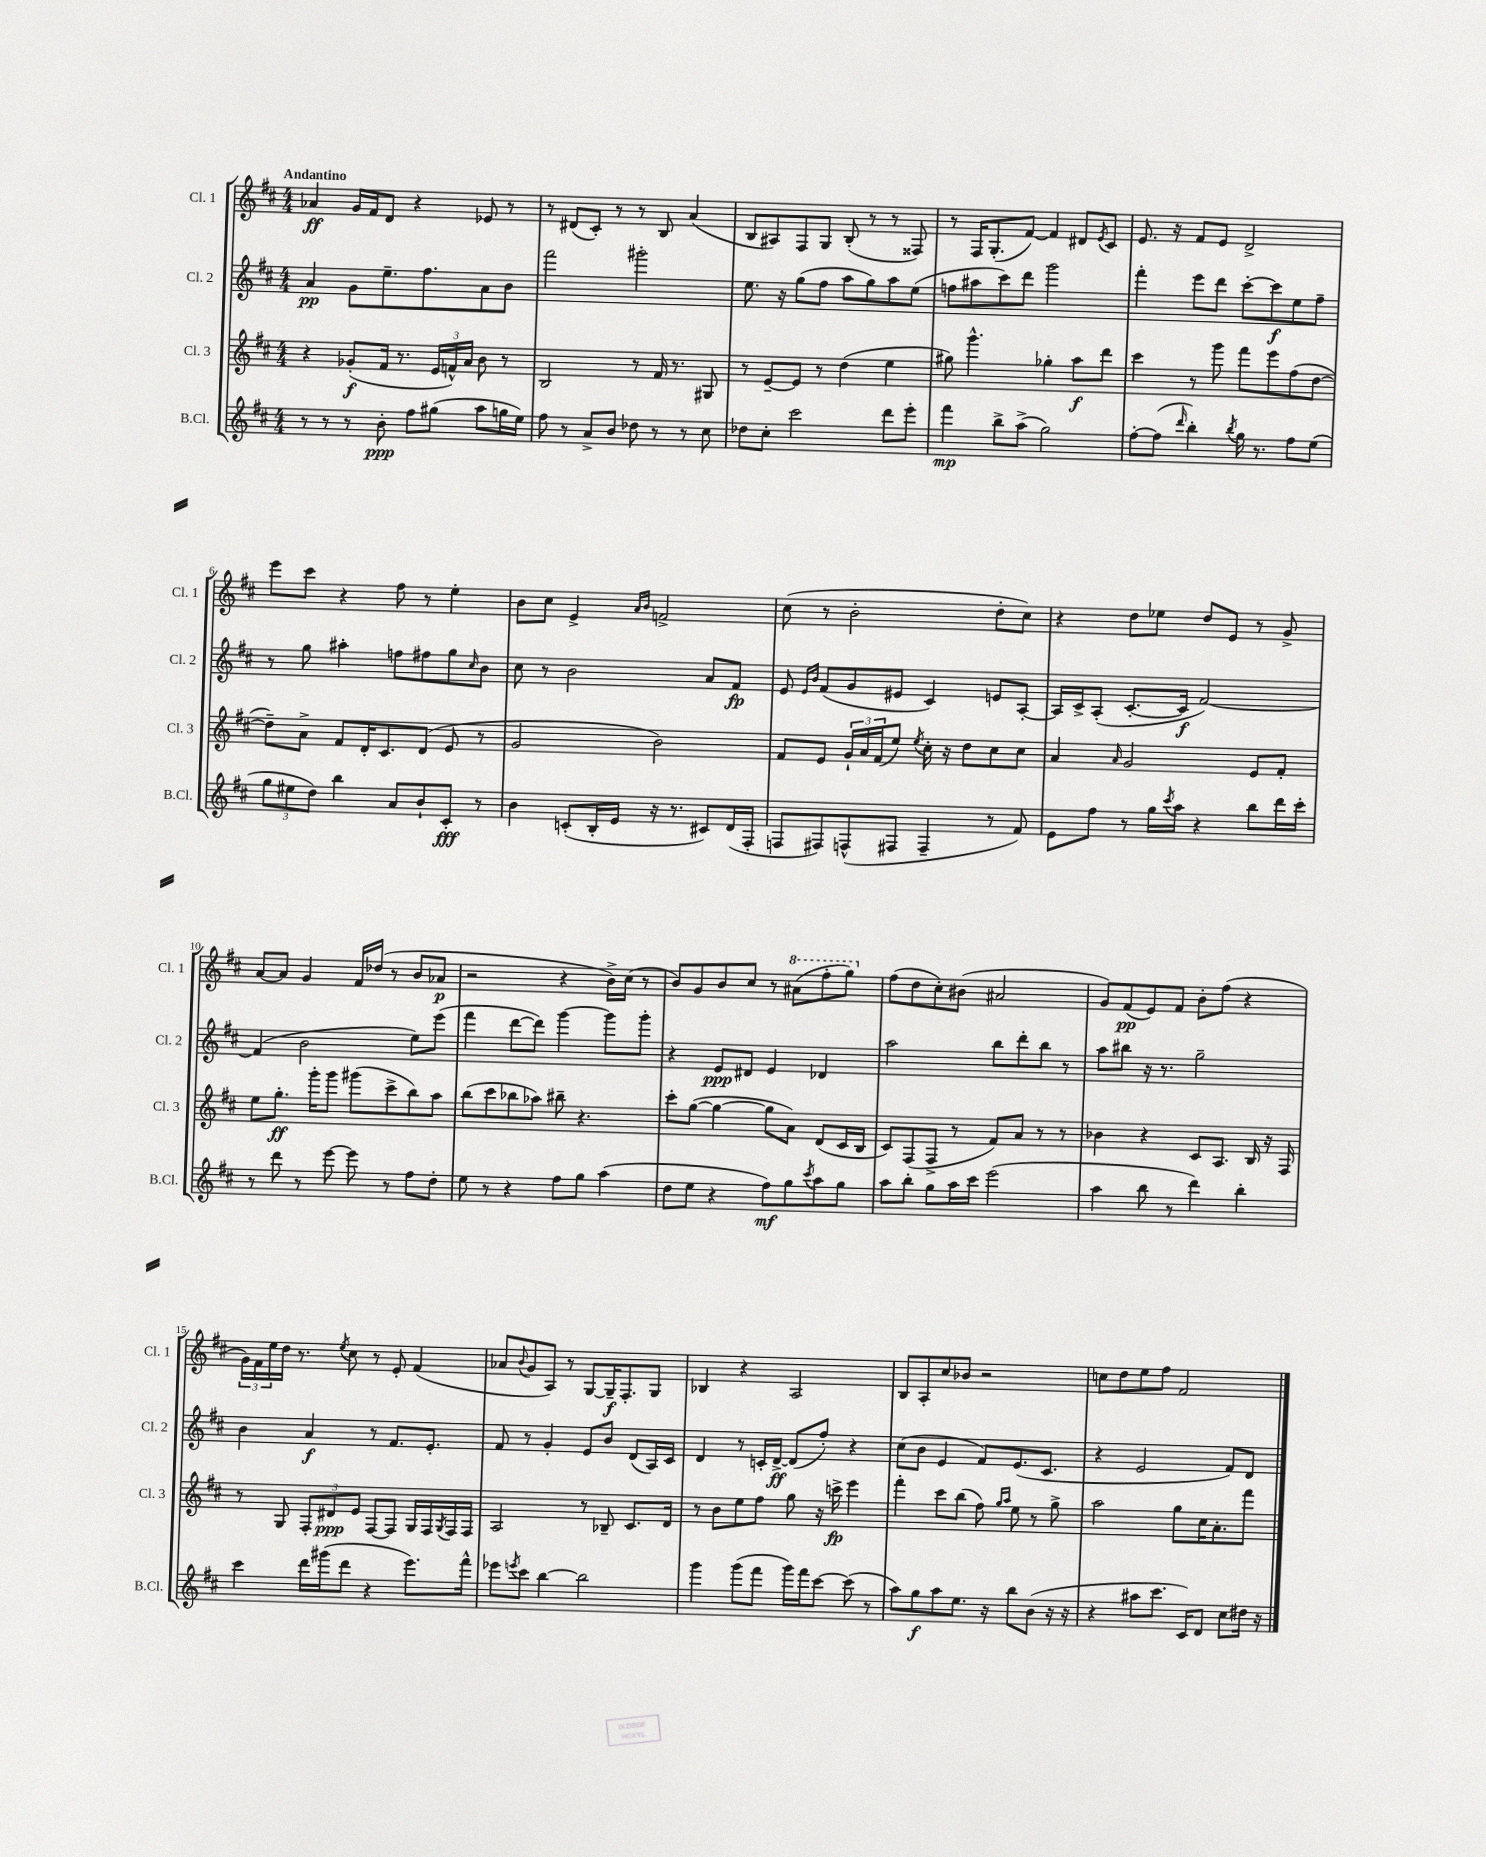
<<
\new StaffGroup <<
\new Staff = "s0" \with { instrumentName = "Cl. 1" shortInstrumentName = "Cl. 1" } {
    \clef treble \key d \major \numericTimeSignature \time 4/4 \tempo "Andantino"
    aes'4\ff g'16 fis'16 d'8 r4 ees'8 r8 |
    r8 dis'8( cis'8-.) r8 r8 b8 a'4( |
    b8 ais8) fis8 g8 b8-.( r8 r8 fisis8) |
    r8 fis16 g8.-.( fis'8~) fis'4 dis'8 \acciaccatura { e'8 } cis'8 |
    e'8. r16 fis'8 e'8 d'2-> |
    e'''8 cis'''8 r4 fis''8 r8 e''4-. |
    b'8 cis''8 e'4-> \grace { a'16 b'16 } f'2-> |
    cis''8( r8 b'2-. d''8-. cis''8) |
    r4 d''8 ees''8 d''8 e'8 r8 g'8-> |
    a'8~ a'8 g'4 fis'16 des''16( r8 b'8 aes'8\p |
    r2 r4 b'16->) cis''16( r8 |
    b'8) g'8 b'8 cis''8 r8 \ottava #1 ais''8( fis'''8-. g'''8) \ottava #0 |
    fis''8( d''8 cis''8-.) bis'8( ais'2 |
    g'8) fis'8\pp( e'8) fis'8 b'8-. fis''8( r4 |
    \tuplet 3/2 { g'16) fis'16 e''16 } d''16 r8. \acciaccatura { e''8 } cis''8 r8 e'8-. fis'4( |
    aes'8 \appoggiatura { b'8 } g'8 a8) r8 g8~ g16--\f fis8.-. g8 |
    bes4 r4 a2 |
    b8 a8-. cis''8 bes'8 r2 |
    c''8 d''8 e''8 fis''8 fis'2 \bar "|." |
}
\new Staff = "s1" \with { instrumentName = "Cl. 2" shortInstrumentName = "Cl. 2" } {
    \clef treble \key d \major \numericTimeSignature \time 4/4
    a'4\pp g'8 e''8.-- fis''8. a'8 b'8 |
    fis'''2 gis'''2-. |
    e''8. r16 g''8( fis''8 a''8 g''8) a''8 e''8( |
    f''8 ais''8 cis'''8) d'''8 g'''2 |
    fis'''4-. e'''8 d'''8 cis'''8~-. cis'''8\f e''8 fis''8-- |
    r8 g''8 ais''4-. f''8 fis''8 g''8 \grace { cis''16 } b'8 |
    cis''8 r8 b'2 a'8 fis'8\fp |
    e'8 \grace { e'16 b'16 } fis'8( g'8 eis'8 cis'4) e'8 a8~-. |
    a16 cis'16-> a8-.( cis'8.~-. cis'16\f fis'2~) |
    fis'4( b'2 e''8) e'''8( |
    fis'''4 d'''8~ d'''8) g'''4~ g'''8 g'''8-. |
    r4 e'8\ppp dis'8 e'4 des'4 |
    a''2 b''8 d'''8-. b''8 r8 |
    a''8 bis''8 r16 r8. g''2-- |
    b'4 a'4\f r8 fis'8. e'8.-. |
    fis'8 r8 g'4-. e'8 b'8 d'8( a16) cis'16 |
    d'4 r8 c'16-. d'16~->\ff d'8( fis''8-.) r4 |
    cis''8( b'8 e'4 fis'8) e'8.( cis'8. |
    r4 e'2 fis'8) d'8 \bar "|." |
}
\new Staff = "s2" \with { instrumentName = "Cl. 3" shortInstrumentName = "Cl. 3" } {
    \clef treble \key d \major \numericTimeSignature \time 4/4
    r4 ges'8-.\f( fis'16 r8. \tuplet 3/2 { e'16 f'16-^) a'16 } b'8 r8 |
    b2 r8 fis'16 r8. gis8 |
    r8 e'8~-- e'8 r8 d''4( e''4 |
    gis''8) g'''4.-^ ges''4-. a''8\f d'''8 |
    cis'''4 r8 g'''8 fis'''8 e'''8 fis''8( d''8~ |
    d''8--) a'8-> fis'8 d'16-. cis'8. d'8( e'8 r8 |
    g'2 b'2) |
    fis'8 e'8 \tuplet 3/2 { g'16-! a'16 fis'16( } e''8) \acciaccatura { e''8 } cis''16-. r16 d''8 cis''8 cis''8 |
    a'4 \grace { a'16 } g'2 e'8 fis'8-. |
    e''8 g''8.-.\ff g'''16-. g'''8 gis'''8( cis'''8-> b''8) a''8 |
    b''8( cis'''8 bes''8 aes''8) bis''8-- r4. |
    cis'''8-. g''8~( g''4~ g''8 a'8) d'8( cis'16 b16 |
    cis'8) fis8( fis8-> r8 fis'8) a'8 r8 r8 |
    bes'4 r4 cis'8 a8. b16 r16 fis16 |
    r8 g8 \tuplet 3/2 { fis8-. dis'8\ppp e'8 } fis8~ fis8 g16 fis16 \acciaccatura { g8 } fis16 fis16 |
    a2 r8 bes8-- cis'8. d'16 |
    r8 b'8 e''8 fis''8 g''8 r16 c'''16->\fp e'''4 |
    fis'''4-. cis'''8 b''8( fis''8) \grace { g''16 a''16 } e''8 r8 g''8-> |
    a''2 g''8 cis''16 a'8.-. fis'''8 \bar "|." |
}
\new Staff = "s3" \with { instrumentName = "B.Cl." shortInstrumentName = "B.Cl." } {
    \clef treble \key d \major \numericTimeSignature \time 4/4
    r8 r8 r8 b'8-.\ppp fis''8 gis''8( a''8 g''16 e''16) |
    fis''8 r8 a'8-> b'8 des''8 r8 r8 cis''8 |
    des''8 cis''8-. cis'''2 d'''8 e'''8-. |
    fis'''4\mp b''8-> a''8->( g''2) |
    fis''8~-. fis''8( \grace { d'''16 } b''4-.) \acciaccatura { b''8 } g''16 r8. fis''8 e''8( |
    \tuplet 3/2 { g''8 eis''8 d''8) } b''4 a'8 b'8-! cis'8-.\fff r8 |
    b'4 c'8-.( b16-. e'16 r16 r8. cis'8) d'16( fis16-. |
    f8 fis8) f8-^( fis8 fis4-- r8 fis'8) |
    e'8 fis''8 r8 g''16 \acciaccatura { cis'''8 } a''16 r4 b''8 d'''16 cis'''16-. |
    r8 d'''8 r8 e'''8~ e'''8 r8 fis''8 d''8-. |
    e''8 r8 r4 fis''8 g''8 a''4( |
    d''8 e''8 r4 fis''8\mf) g''8 \acciaccatura { cis'''8 } a''8 g''8 |
    a''8 b''8-. g''8 a''16 cis'''16 e'''2( |
    a''4 b''8 r8 d'''4) b''4-. |
    cis'''4 d'''16 gis'''16( d'''8 r4 e'''8.) fis'''16-^ |
    ees'''8 \acciaccatura { e'''8 } cis'''8 b''4~ b''2 |
    g'''4 g'''8( fis'''8 g'''16) fis'''16 cis'''8~ cis'''8( r8 |
    a''8) g''8\f a''8 e''8. r16 b''8 b'8( r16 r16 |
    r4 ais''8 cis'''8. cis'16) d'8 cis''8 dis''16 r16 \bar "|." |
}
>>
>>
